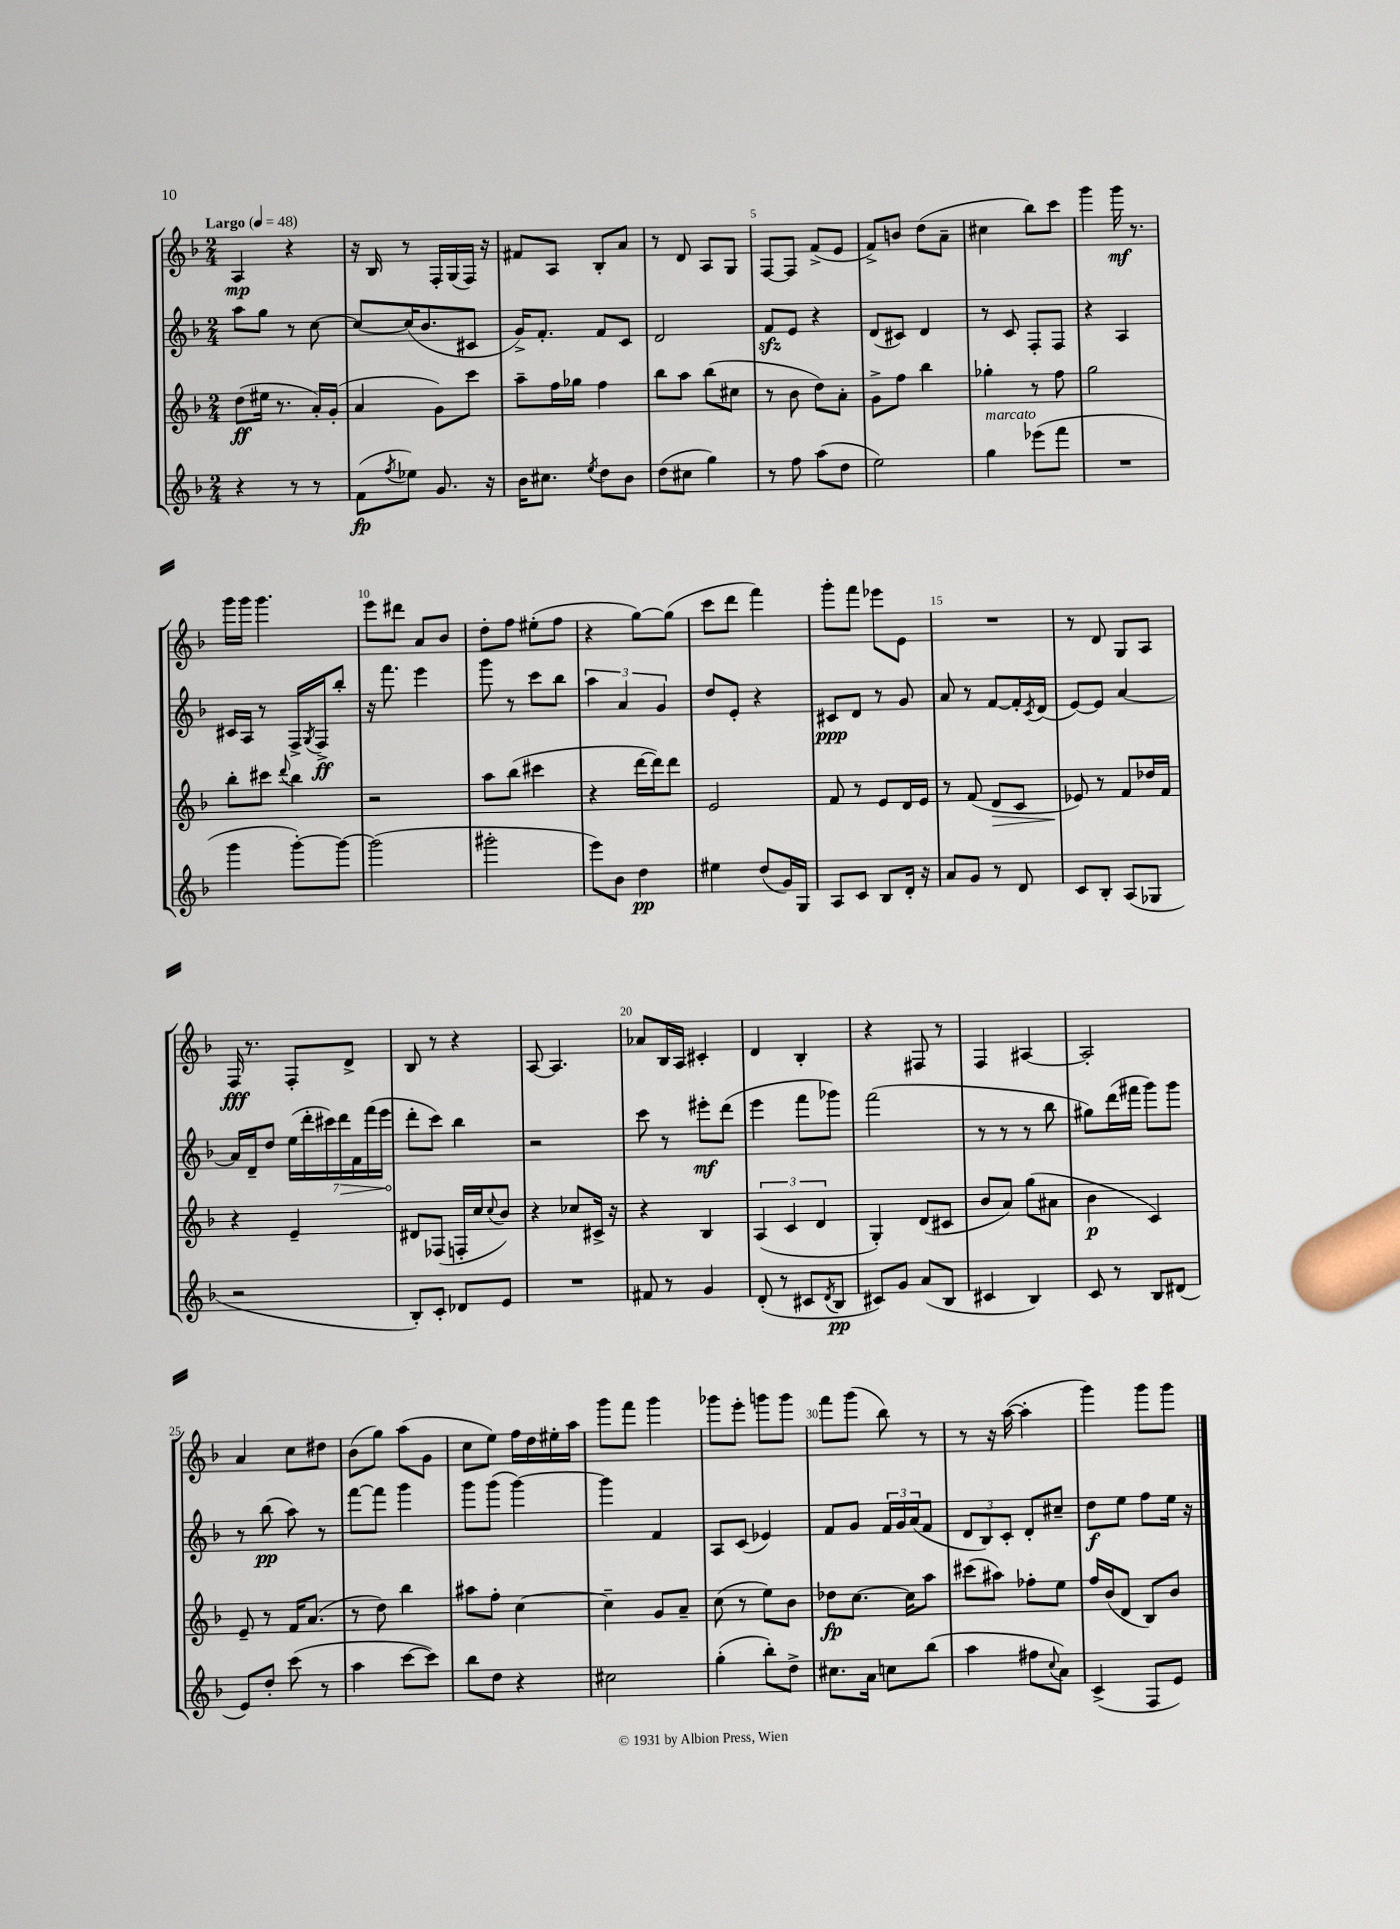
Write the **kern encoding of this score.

**kern	**dynam	**kern	**dynam	**kern	**dynam	**kern	**dynam
*part4	*part4	*part3	*part3	*part2	*part2	*part1	*part1
*staff4	*staff4	*staff3	*staff3	*staff2	*staff2	*staff1	*staff1
*clefG2	*	*clefG2	*	*clefG2	*	*clefG2	*
*k[b-]	*	*k[b-]	*	*k[b-]	*	*k[b-]	*
*M2/4	*	*M2/4	*	*M2/4	*	*M2/4	*
*MM48	*	*MM48	*	*MM48	*	*MM48	*
=1	=1	=1	=1	=1	=1	=1	=1
!	!	!	!	!	!	!LO:TX:a:B:t=Largo	!
4r	.	(8dd\L	ff	8aa\L	.	4A/	mp
.	.	16ee#X\Jk	.	8gg\J	.	.	.
.	.	8.r	.	.	.	.	.
8r	.	.	.	8r	.	4r	.
8r	.	16a'/LL)	.	[8cc\	.	.	.
.	.	(16g'/JJ	.	.	.	.	.
=2	=2	=2	=2	=2	=2	=2	=2
(8f\L	fp	4a/	.	8cc/L_	.	16r	.
.	.	.	.	.	.	16B-/	.
8qff/	.	.	.	.	.	.	.
8ee-X\J)	.	.	.	(16cc/K]	.	8r	.
.	.	.	.	8.b-/	.	.	.
8.g/	.	8g\L)	.	.	.	16F'/LL	.
.	.	.	.	.	.	(16G/	.
.	.	8ccc\J	.	8c#X/J	.	16F/JJ)	.
16r	.	.	.	.	.	16r	.
=3	=3	=3	=3	=3	=3	=3	=3
16b-\KL	.	8aa~\L	.	16g^/KL)	.	8f#X/L	.
8.cc#X\J	.	.	.	8.f'/J	.	.	.
.	.	16ff\L	.	.	.	8A/J	.
.	.	16gg-X\JJ	.	.	.	.	.
8qee/	.	.	.	.	.	.	.
8dd\L	.	4ff\	.	8f/L	.	8B-'/L	.
8b-\J	.	.	.	8c/J	.	8a/J	.
=4	=4	=4	=4	=4	=4	=4	=4
(8dd\L	.	8bb-\L	.	2d/	.	8r	.
8cc#X\J	.	8aa\J	.	.	.	8d/	.
4gg\)	.	(8bb-\L	.	.	.	8A/L	.
.	.	8cc#X\J	.	.	.	8G/J	.
=5	=5	=5	=5	=5	=5	=5	=5
8r	.	8r	.	8fzz/L	.	[8F/L	.
8ff\	.	8b-\	.	8e/J	.	8F/J]	.
(8aa\L	.	8dd\L)	.	4r	.	(8f^/L	.
8dd\J	.	8a'\J	.	.	.	8e/J	.
=6	=6	=6	=6	=6	=6	=6	=6
2ee\)	.	8g^\L	.	(8d/L	.	8f^/L)	.
.	.	8ff\J	.	8c#X/J)	.	8bn/J	.
.	.	4bb-\	.	4d/	.	(8dd\L	.
.	.	.	.	.	.	8a~\J	.
=7	=7	=7	=7	=7	=7	=7	=7
!LO:TX:a:i:t=marcato	!	!	!	!	!	!	!
4gg\	.	4gg-X'\	.	8r	.	4cc#X\	.
.	.	.	.	8c/	.	.	.
(8eee-X\L	.	8r	.	8F'/L	.	8bb-\L)	.
8fff\J	.	8ff\	.	8F/J	.	8ccc\J	.
=8	=8	=8	=8	=8	=8	=8	=8
2r	.	2gg\	.	4r	.	4ggg\	.
.	.	.	.	4A/	.	16ggg\	mf
.	.	.	.	.	.	8.r	.
!!LO:LB:g=z
=9	=9	=9	=9	=9	=9	=9	=9
4ggg\	.	8bb-'\L	.	16c#X/LL	.	16ggg\LL	.
.	.	.	.	16A/JJ	.	16ggg\JJ	.
.	.	8ccc#X\J	.	8r	.	4.ggg\	.
.	.	8qqddd/	.	.	.	.	.
[8ggg'\L)	.	4bb-\	.	16F^/LL	.	.	.
.	.	.	.	8qG/	.	.	.
.	.	.	.	16F^/J	ff	.	.
8ggg\J_	.	.	.	8bb-'/J	.	.	.
=10	=10	=10	=10	=10	=10	=10	=10
(2ggg\]	.	2r	.	16r	.	8eee\L	.
.	.	.	.	8.fff\	.	.	.
.	.	.	.	.	.	8ddd#X\J	.
.	.	.	.	4eee\	.	8a/L	.
.	.	.	.	.	.	8b-/J	.
=11	=11	=11	=11	=11	=11	=11	=11
2ggg#X'\	.	8aa\L	.	8ggg\	.	8dd'\L	.
.	.	(8bb-\J	.	8r	.	8ff\J	.
.	.	4ccc#X\	.	8ccc\L	.	(8ee#X'\L	.
.	.	.	.	8bb-\J	.	8ff\J	.
=12	=12	=12	=12	=12	=12	=12	=12
8eee\L)	.	4r	.	6aa\	.	4r	.
8b-\J	.	.	.	.	.	.	.
.	.	.	.	6a/	.	.	.
4dd\	pp	[16ddd\LL	.	.	.	[8gg\L)	.
.	.	16ddd\J])	.	.	.	.	.
.	.	.	.	6g/	.	.	.
.	.	8ddd\J	.	.	.	(8gg\J]	.
=13	=13	=13	=13	=13	=13	=13	=13
4ee#X\	.	2e/	.	8dd/L	.	8ccc\L	.
.	.	.	.	8e'/J	.	8ddd\J	.
(8dd/L	.	.	.	4r	.	4fff\)	.
16g/L)	.	.	.	.	.	.	.
16G/JJ	.	.	.	.	.	.	.
=14	=14	=14	=14	=14	=14	=14	=14
8A/L	.	8f/	.	8c#X/L	ppp	8ggg'\L	.
8c/J	.	8r	.	8d/J	.	8fff\J	.
8B-/L	.	8e/L	.	8r	.	8eee-X\L	.
16d'/Jk	.	16d/L	.	8g/	.	8e\J	.
16r	.	16e/JJ	.	.	.	.	.
=15	=15	=15	=15	=15	=15	=15	=15
8a/L	.	8r	.	8a/	.	2r	.
8g/J	.	(8f/	.	8r	.	.	.
!	!	!	!LO:HP:b	!	!	!	!
8r	.	8d/L	>	[8f/L	.	.	.
8d/	.	8c/J	.	16f'/L]	.	.	.
.	.	.	.	8qc/	.	.	.
.	.	.	.	(16d/JJ	.	.	.
=16	=16	=16	=16	=16	=16	=16	=16
8c/L	.	8e-X/)	.	[8e/L)	.	8r	.
8B-'/J	.	8r	]	8e/J]	.	8d/	.
(8A/L	.	8f/L	.	[4a/	.	8G/L	.
8G-X/J	.	16dd-X/L	.	.	.	8A/J	.
.	.	16f/JJ	.	.	.	.	.
!!LO:LB:g=z
=17	=17	=17	=17	=17	=17	=17	=17
2r	.	4r	.	16a/LL]	.	16F/	fff
.	.	.	.	16d~/J	.	8.r	.
.	.	.	.	8dd/J	.	.	.
.	.	4e~/	.	(28ee\LL	.	8F'/L	.
.	.	.	.	28ddd'\	.	.	.
.	.	.	.	28ccc#X\)	.	.	.
!	!	!	!	!	!LO:HP:b	!	!
.	.	.	.	28ddd\	>	.	.
.	.	.	.	.	.	8d^/J	.
.	.	.	.	28f\	.	.	.
.	.	.	.	(28fff\	.	.	.
.	.	.	.	28eee\JJ	.	.	.
.	.	.	.	.	]	.	.
=18	=18	=18	=18	=18	=18	=18	=18
8B-'/L)	.	8d#X/L	.	8ddd'\L	.	8B-/	.
8c'/J	.	(8F-X/J	.	8ccc\J)	.	8r	.
8d-X/L	.	16Fn'/LL	.	4bb-\	.	4r	.
.	.	16cc/J	.	.	.	.	.
.	.	8qqcc/	.	.	.	.	.
8e/J	.	8b-/J)	.	.	.	.	.
=19	=19	=19	=19	=19	=19	=19	=19
2r	.	4r	.	2r	.	[8A/	.
.	.	.	.	.	.	4.A/]	.
.	.	8cc-X/L	.	.	.	.	.
.	.	16c#X^/Jk	.	.	.	.	.
.	.	16r	.	.	.	.	.
=20	=20	=20	=20	=20	=20	=20	=20
8f#X/	.	4r	.	8ccc\	.	8a-X/L	.
8r	.	.	.	8r	.	16B-/L	.
.	.	.	.	.	.	16A/JJ	.
4g/	.	4B-/	.	8eee#X'\L	mf	4c#X'/	.
.	.	.	.	(8ddd\J	.	.	.
=21	=21	=21	=21	=21	=21	=21	=21
(8d'/	.	(6A/	.	4eee\	.	4d/	.
8r	.	.	.	.	.	.	.
.	.	6c/	.	.	.	.	.
8c#X/L	.	.	.	8fff\L	.	4B-'/	.
.	.	6d/	.	.	.	.	.
8qd/	.	.	.	.	.	.	.
8B-/J	pp	.	.	8ggg-X\J)	.	.	.
=22	=22	=22	=22	=22	=22	=22	=22
8c#X/L)	.	4G'/)	.	(2fff\	.	4r	.
8g/J	.	.	.	.	.	.	.
(8a/L	.	(8d/L	.	.	.	8F#X/	.
8B-/J	.	8c#X/J	.	.	.	8r	.
=23	=23	=23	=23	=23	=23	=23	=23
4c#X/	.	8b-/L	.	8r	.	4F/	.
.	.	8a/J)	.	8r	.	.	.
4B-/)	.	(8gg\L	.	8r	.	[4A#X/	.
.	.	8a#X\J	.	8bb-\	.	.	.
=24	=24	=24	=24	=24	=24	=24	=24
8c/	.	4b-\	p	8gg#X\L)	.	2A#'/]	.
8r	.	.	.	(16ddd\L	.	.	.
.	.	.	.	16fff#X\JJ	.	.	.
8B-/L	.	4c/)	.	8ggg\L)	.	.	.
(8d#X/J	.	.	.	8ggg\J	.	.	.
!!LO:LB:g=z
=25	=25	=25	=25	=25	=25	=25	=25
8e/L)	.	8e~/	.	8r	.	4a/	.
8dd'/J	.	8r	.	(8bb-\	pp	.	.
(8ccc\	.	16f/KL	.	8aa\)	.	8cc\L	.
.	.	(8.a/J	.	.	.	.	.
8r	.	.	.	8r	.	8dd#X\J	.
=26	=26	=26	=26	=26	=26	=26	=26
4aa\	.	8r	.	[8fff\L	.	(8b-\L	.
.	.	8dd\)	.	8fff\J]	.	8gg\J)	.
[8ccc\L	.	4bb-\	.	4ggg\	.	(8aa\L	.
8ccc\J])	.	.	.	.	.	8g\J	.
=27	=27	=27	=27	=27	=27	=27	=27
8bb-\L	.	8aa#X\L	.	8ggg\L	.	8cc\L	.
8dd\J	.	8ff'\J	.	(8ggg\J	.	8ee\J)	.
4r	.	[4cc\	.	[4ggg\)	.	16ff\LL	.
.	.	.	.	.	.	16dd\	.
.	.	.	.	.	.	16ee#X'\	.
.	.	.	.	.	.	16aa\JJ	.
=28	=28	=28	=28	=28	=28	=28	=28
2cc#X\	.	4cc~\]	.	4ggg\]	.	8ggg\L	.
.	.	.	.	.	.	8fff\J	.
.	.	8g/L	.	4f/	.	4ggg\	.
.	.	8a~/J	.	.	.	.	.
=29	=29	=29	=29	=29	=29	=29	=29
(4gg'\	.	(8cc\	.	8A/L	.	8ggg-X\L	.
.	.	8r	.	(8c/J	.	8eee'\J	.
8bb-'\L)	.	8ee\L)	.	4e-X/)	.	8gggn\L	.
8dd^\J	.	8b-\J	.	.	.	8ggg\J	.
=30	=30	=30	=30	=30	=30	=30	=30
8.cc#X\L	.	8dd-X\L	fp	8f/L	.	8fff\L	.
.	.	[8.cc\J	.	8g/J	.	(8ggg\J	.
16a\Jk	.	.	.	.	.	.	.
8ccn\L	.	.	.	24f/LL	.	8bb-\)	.
.	.	.	.	24g/	.	.	.
.	.	16cc\KL]	.	.	.	.	.
.	.	.	.	(24a/J	.	.	.
(8bb-\J	.	8aa\J	.	8f/J	.	8r	.
=31	=31	=31	=31	=31	=31	=31	=31
4aa\	.	(8ccc#X\L	.	12d/L	.	8r	.
.	.	.	.	12B-/)	.	.	.
.	.	8aa#X\J)	.	.	.	16r	.
.	.	.	.	12c'/J	.	.	.
.	.	.	.	.	.	([16aa\	.
8ff#X\L	.	8ff-X'\L	.	8d'/L	.	4aa'\]	.
8qqcc/	.	.	.	.	.	.	.
8a\J)	.	8ee\J	.	8cc#X~/J	.	.	.
=32	=32	=32	=32	=32	=32	=32	=32
(4c^/	.	16ff/LL	.	8dd\L	f	4ggg\)	.
.	.	(16b-/J	.	.	.	.	.
.	.	8d/J	.	8ee\J	.	.	.
8F/L	.	8B-/L)	.	8ff\L	.	8ggg\L	.
8e/J)	.	8b-/J	.	16ee\Jk	.	8ggg\J	.
.	.	.	.	16r	.	.	.
==	==	==	==	==	==	==	==
*-	*-	*-	*-	*-	*-	*-	*-
